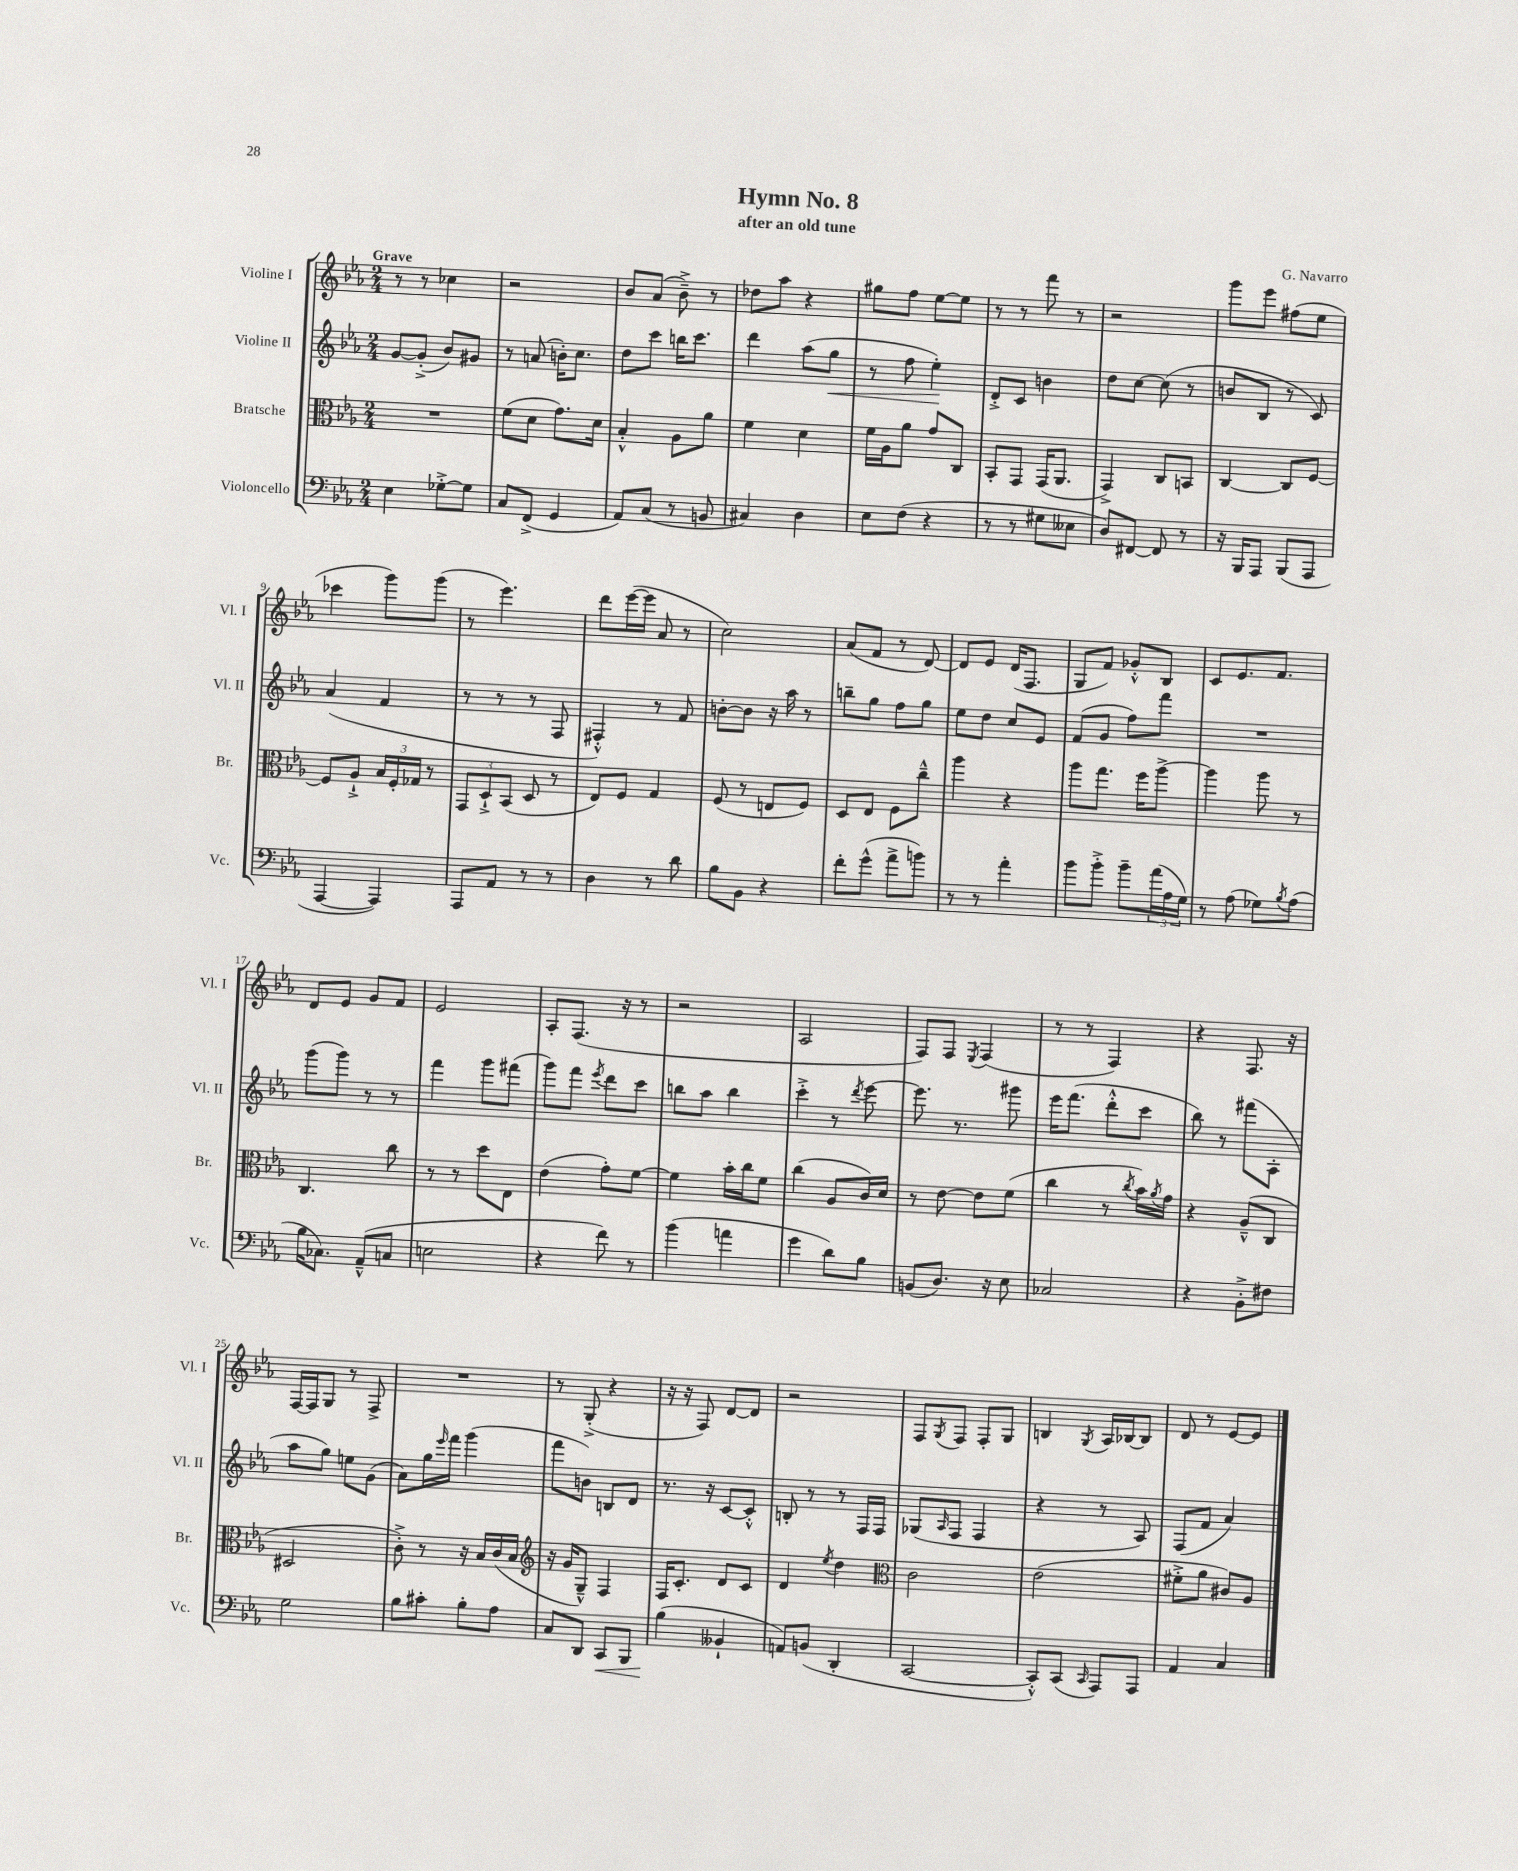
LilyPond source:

\header { title = "Hymn No. 8" composer = "G. Navarro" subtitle = "after an old tune" }
<<
\new StaffGroup <<
\new Staff = "s0" \with { instrumentName = "Violine I" shortInstrumentName = "Vl. I" } {
    \clef treble \key ees \major \numericTimeSignature \time 2/4 \tempo "Grave"
    r8 r8 ces''4 |
    r2 |
    bes'8 aes'8( bes'8--->) r8 |
    des''8 aes''8 r4 |
    gis''8 f''8 ees''8~ ees''8 |
    r8 r8 f'''8 r8 |
    r2 |
    g'''8 ees'''8 fis''8( ees''8 |
    ces'''4 g'''8) g'''8( |
    r8 ees'''4.) |
    d'''8 ees'''16~( ees'''16 aes'8 r8 |
    c''2) |
    aes'8( f'8 r8 d'8~) |
    d'8 ees'8 d'16( f8. |
    g8 f'8) ges'8-.-^ bes8 |
    c'8 ees'8. f'8. |
    d'8 ees'8 g'8 f'8 |
    ees'2 |
    aes8-. f8.( r16 r8 |
    r2 |
    aes2 |
    f8) f8 \acciaccatura { ees8 } f4( |
    r8 r8 f4) |
    r4 f8. r16 |
    f16~ f16 g8 r8 f8-> |
    R2 |
    r8 g8-.->( r4 |
    r16 r16 f8) d'8~ d'8 |
    r2 |
    f8 \acciaccatura { g8 } f8 f8-. g8 |
    b4 \acciaccatura { g8 } aes16 bes16~ bes8 |
    d'8 r8 ees'8~ ees'8 \bar "|." |
}
\new Staff = "s1" \with { instrumentName = "Violine II" shortInstrumentName = "Vl. II" } {
    \clef treble \key ees \major \numericTimeSignature \time 2/4
    g'8~ g'8-.->( bes'8) gis'8 |
    r8 a'8( b'16-.) c''8. |
    d''8 c'''8 b''16 c'''8. |
    d'''4 aes''8( g''8\< |
    r8 f''8 ees''4-.\!) |
    d'8-.-> c'8 b'4 |
    d''8 c''8~ c''8( r8 |
    b'8 bes8 r8 c'8) |
    aes'4( f'4 |
    r8 r8 r8 f8 |
    fis4-.-^) r8 f'8 |
    b'8~-. b'8 r16 aes''16 r8 |
    b''8-- g''8 f''8 g''8 |
    ees''8 d''8 c''8 ees'8 |
    f'8( g'8 f''8) f'''8 |
    R2 |
    g'''8( g'''8) r8 r8 |
    f'''4 g'''8 fis'''8( |
    g'''8) f'''8 \acciaccatura { ees'''8 } d'''8 c'''8 |
    b''8 aes''8 b''4 |
    c'''4-.-> r8 \acciaccatura { d'''8 } ees'''8~ |
    ees'''8. r8. gis'''8 |
    ees'''16 f'''8.( d'''8-.-^ c'''8 |
    bes''8) r8 fis'''8( aes8-. |
    aes''8 g''8) e''8 g'8( |
    aes'8) g''16 \grace { ees'''16 } f'''16 g'''4( |
    f'''8 b'8) b8 d'8 |
    r8. r16 c'8~ c'8-.-^ |
    b8-. r8 r8 f16 f16 |
    ges8( \grace { aes16 } f8 f4 |
    r4 r8 aes8) |
    f8( f'8 aes'4) \bar "|." |
}
\new Staff = "s2" \with { instrumentName = "Bratsche" shortInstrumentName = "Br." } {
    \clef alto \key ees \major \numericTimeSignature \time 2/4
    R2 |
    f'8( d'8 g'8.) d'16 |
    bes4-.-^ aes8 aes'8 |
    f'4 d'4 |
    f'16 aes16 aes'8 g'8 c8 |
    bes,8-. g,8 g,16( aes,8. |
    g,4->) c8 b,8 |
    c4~ c8 f8~ |
    f8 aes8-!-> \tuplet 3/2 { bes16 f16-. ges16 } r8 |
    \tuplet 3/2 { g,8 d8-!-> bes,8( } d8 r8 |
    ees8) f8 g4 |
    f8( r8 e8 f8) |
    d8 ees8 f8 c''8---^ |
    aes''4 r4 |
    aes''8 g''8. f''16 aes''8~-> |
    aes''4 aes''8 r8 |
    c4. c''8 |
    r8 r8 d''8 ees8 |
    ees'4( g'8-.) f'8~ |
    f'4 bes'16-. c''16 f'8 |
    c''4( aes8 c'16) d'16 |
    r8 ees'8~ ees'8 f'8( |
    c''4 r8 \acciaccatura { c''8 } bes'16) \acciaccatura { aes'8 } g'16 |
    r4 aes8---^( c8 |
    dis2 |
    c'8-.->) r8 r16 bes16 c'16( bes16 |
    \clef treble r16 g'16 g8---^) f4 |
    f16 c'8.-. d'8 c'8 |
    d'4 \acciaccatura { ees''8 } d''4 |
    \clef alto c'2 |
    ees'2( |
    fis'8-.-> aes'8 cis'8) aes8 \bar "|." |
}
\new Staff = "s3" \with { instrumentName = "Violoncello" shortInstrumentName = "Vc." } {
    \clef bass \key ees \major \numericTimeSignature \time 2/4
    ees4 ges8~-.-> ges8 |
    c8 f,8->( g,4 |
    aes,8) c8( r8 b,8 |
    cis4) d4 |
    ees8 f8( r4 |
    r8 r8 gis8 eeses8 |
    d8) fis,8~ fis,8 r8 |
    r16 bes,,16 aes,,8 bes,,8( aes,,8 |
    aes,,4~ aes,,4) |
    aes,,8 aes,8 r8 r8 |
    d4 r8 d'8 |
    bes8 bes,8 r4 |
    f'8-. g'8-^( aes'8-> b'8) |
    r8 r8 aes'4-. |
    bes'8 bes'8-.-> bes'8-- \tuplet 3/2 { aes'16( aes16 g16) } |
    r8 aes8( ges8) \acciaccatura { bes8 } aes8( |
    bes16 ces8.) aes,8---^( c8 |
    e2 |
    r4 f'8) r8 |
    bes'4( a'4 |
    g'4 d'8) bes8 |
    b,8( d8.) r16 ees8 |
    ces2 |
    r4 bes,8-.-> fis8 |
    g2 |
    bes8 cis'8-. bes8-. aes8 |
    c8 d,8 c,8\< bes,,8 |
    bes4\!( beses,4-! |
    a,8) b,8( d,4-. |
    c,2~ |
    c,8-.-^) c,8( \grace { c,16 } aes,,8) aes,,8 |
    aes,4 c4 \bar "|." |
}
>>
>>
